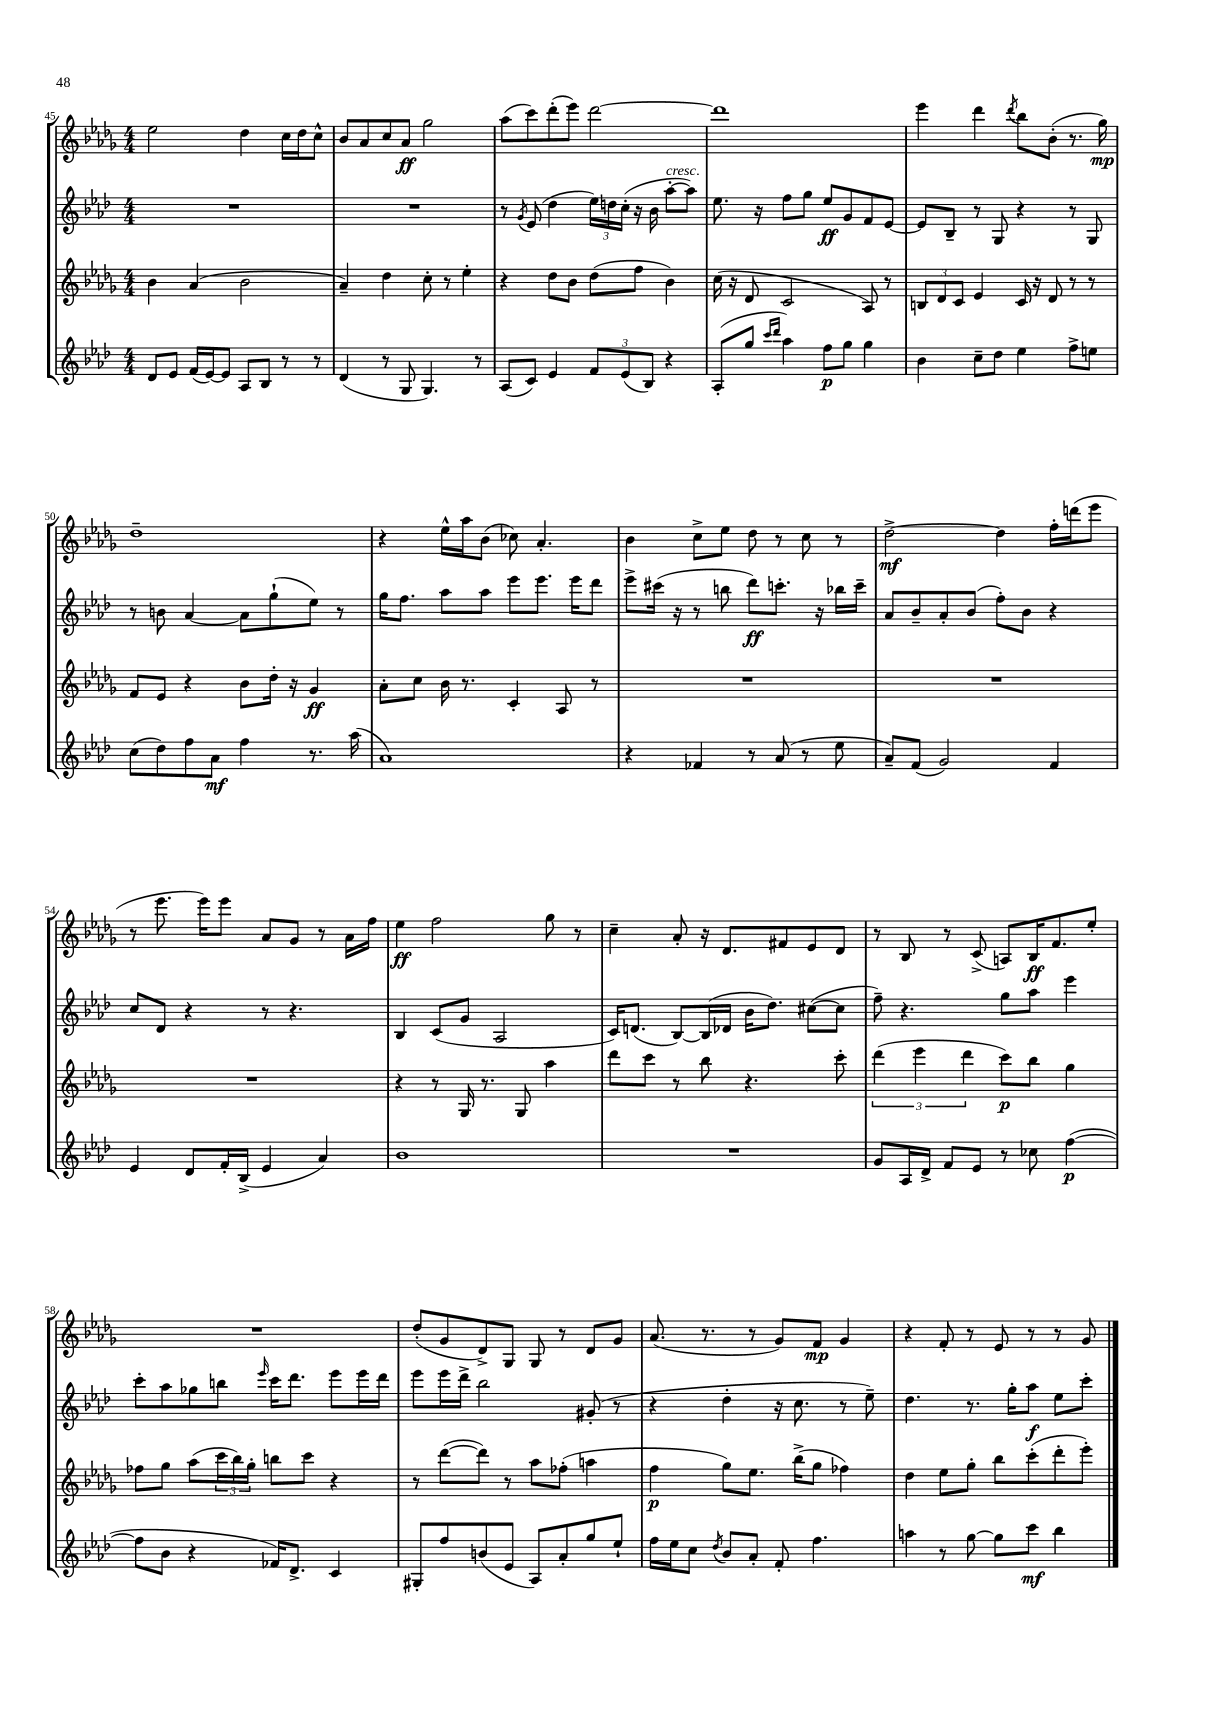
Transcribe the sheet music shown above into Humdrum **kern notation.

**kern	**kern	**kern	**kern
*staff4	*staff3	*staff2	*staff1
*clefG2	*clefG2	*clefG2	*clefG2
*k[b-e-a-d-]	*k[b-e-a-d-g-]	*k[b-e-a-d-]	*k[b-e-a-d-g-]
*M4/4	*M4/4	*M4/4	*M4/4
8d-/L	4b-\	1r	2ee-\
8e-/J	.	.	.
(16f/LL	(4a-/	.	.
[16e-/J)	.	.	.
8e-/]J	.	.	.
8A-/L	2b-\	.	4dd-\
8B-/J	.	.	.
8r	.	.	16cc\LL
.	.	.	16dd-\J
8r	.	.	8cc^^\J
=	=	=	=
(4d-/	4a-~/)	1r	8b-/L
.	.	.	8a-/
8r	4dd-\	.	8cc/
8G/	.	.	8a-/J
4.G/)	8cc'\	.	2gg-\
.	8r	.	.
.	4ee-'\	.	.
8r	.	.	.
=	=	=	=
(8A-/L	4r	8r	(8aa-\L
.	.	8qg/	.
8c/J)	.	(8e-/	8ccc\)
4e-/	8dd-\L	4dd-\	(8ddd-'\
.	8b-\J	.	8eee-\J)
12f/L	(8dd-\L	24ee-\LL)	[2ddd-\
.	.	24dd\	.
(12e-/	.	(24cc'\JJ	.
.	8ff\J	16r	.
12B-/J)	.	.	.
.	.	16b-\	.
4r	4b-\)	[8aa-'\L	.
.	.	8aa-\]J)	.
=	=	=	=
(8A-'/L	(16cc\	8.ee-\	1ddd-]
.	16r	.	.
8gg/J	8d-/	.	.
.	.	16r	.
16qqccc/LL	.	.	.
16qqddd-/JJ	.	.	.
4aa-\)	2c/	8ff\L	.
.	.	8gg\J	.
8ff\L	.	8ee-/L	.
8gg\J	.	8g/	.
4gg\	8A-/)	8f/	.
.	8r	[8e-/J	.
=	=	=	=
4b-\	12B/L	8e-/]L	4eee-\
.	12d-/	.	.
.	.	8B-~/J	.
.	12c/J	.	.
8cc~\L	4e-/	8r	4ddd-\
8dd-\J	.	8G/	.
.	.	.	8qddd-/
4ee-\	16c/	4r	8bb-\L
.	16r	.	.
.	8d-/	.	(8b-'\J
8ff^\L	8r	8r	8.r
8ee\J	8r	8G/	.
.	.	.	16gg-\)
=	=	=	=
(8cc\L	8f/L	8r	1dd-~
8dd-\)	8e-/J	8b\	.
8ff\	4r	[4a-/	.
8a-\J	.	.	.
4ff\	8b-\L	8a-\]L	.
.	16dd-'\Jk	(8gg`\	.
.	16r	.	.
8.r	4g-/	8ee-\J)	.
.	.	8r	.
(16aa-\	.	.	.
=	=	=	=
1a-)	8a-'\L	16gg\LK	4r
.	.	8.ff\J	.
.	8cc\J	.	.
.	16b-\	8aa-\L	16ee-^^\LL
.	8.r	.	16aa-\J
.	.	8aa-\J	(8b-\J
.	4c'/	8eee-\L	8cc-\)
.	.	8.eee-\J	4.a-'/
.	8A-/	.	.
.	.	16eee-\LK	.
.	8r	8ddd-\J	.
=	=	=	=
4r	1r	8eee-^\L	4b-\
.	.	(16ccc#\Jk	.
.	.	16r	.
4f-/	.	8r	8cc^\L
.	.	8bb\	8ee-\J
8r	.	8ddd-\L)	8dd-\
(8a-/	.	8.ccc'\J	8r
8r	.	.	8cc\
.	.	16r	.
8ee-\	.	16bb-\LL	8r
.	.	16ccc~\JJ	.
=	=	=	=
8a-~/L)	1r	8a-/L	[2dd-^\
(8f/J	.	8b-~/	.
2g/)	.	8a-'/	.
.	.	(8b-/J	.
.	.	8ff'\L)	4dd-\]
.	.	8b-\J	.
4f/	.	4r	16ff'\LL
.	.	.	(16ddd\J
.	.	.	8eee-\J
=	=	=	=
4e-/	1r	8cc/L	8r
.	.	8d-/J	8.eee-\
8d-/L	.	4r	.
.	.	.	16eee-\LK)
16f'/L	.	.	8eee-\J
(16B-^/JJ	.	.	.
4e-/	.	8r	8a-/L
.	.	4.r	8g-/J
4a-/)	.	.	8r
.	.	.	16a-\LL
.	.	.	16ff\JJ
=	=	=	=
1b-	4r	4B-/	4ee-\
.	8r	(8c/L	2ff\
.	16G-/	8g/J	.
.	8.r	.	.
.	.	2A-/	.
.	8G-/	.	.
.	4aa-\	.	8gg-\
.	.	.	8r
=	=	=	=
1r	8ddd-\L	16c/LK)	4cc~\
.	.	(8.d/J	.
.	8ccc\J	.	.
.	8r	[8B-/L)	8a-'/
.	8bb-\	(16B-/]L	16r
.	.	16d-/JJ	8.d-/L
.	4.r	16b-\LK	.
.	.	8.dd-\J)	.
.	.	.	8f#/
.	.	([8cc#\L	8e-/
.	8ccc'\	8cc#\]J	8d-/J
=	=	=	=
8g/L	(6ddd-\	8ff~\)	8r
16A-/L	.	4.r	8B-/
.	6eee-\	.	.
16d-^/JJ	.	.	.
8f/L	.	.	8r
.	6ddd-\	.	.
8e-/J	.	.	(8c^/
8r	8ccc\L)	8gg\L	8A/L)
8cc-\	8bb-\J	8aa-\J	16B-/K
.	.	.	8.f/
([4ff\	4gg-\	4eee-\	.
.	.	.	8ee-'/J
=	=	=	=
8ff\]L	8ff-\L	8ccc'\L	1r
8b-\J	8gg-\J	8aa-\	.
4r	(8aa-\L	8gg-\	.
.	24ccc\L	8bb\J	.
.	24bb-\)	.	.
.	24gg-'\JJ	.	.
.	.	16qqeee-/	.
16f-/LK)	8bb\L	16ccc\LK	.
8.d-^/J	.	8.ddd-\J	.
.	8ccc\J	.	.
4c/	4r	8eee-\L	.
.	.	16eee-\L	.
.	.	16ddd-\JJ	.
=	=	=	=
8G#'/L	8r	8eee-\L	(8dd-'/L
8ff/	([8ddd-\L	16eee-\L	8g-/
.	.	16ddd-^\JJ	.
(8b/	8ddd-\]J)	2bb-\	8d-^/)
8e-/J	8r	.	8G-/J
8A-/L)	8aa-\L	.	8G-/
8a-'/	(8ff-'\J	.	8r
8gg/	4aa\	(8g#'/	8d-/L
8ee-`/J	.	8r	8g-/J
=	=	=	=
16ff\LL	4ff\	4r	(8.a-/
16ee-\J	.	.	.
8cc\J	.	.	.
.	.	.	8.r
8qdd-/	.	.	.
8b-/L	8gg-\L)	4dd-'\	.
8a-'/J	8.ee-\J	.	8r
8f'/	.	16r	8g-/L)
.	(16bb-^\LK	8.cc\	.
4.ff\	8gg-\J	.	8f/J
.	4ff-\)	8r	4g-/
.	.	8ee-~\)	.
=	=	=	=
4aa\	4dd-\	4.dd-\	4r
8r	8ee-\L	.	8f'/
[8gg\	8gg-'\J	8.r	8r
8gg\]L	8bb-\L	.	8e-/
.	.	16gg'\LK	.
8ccc\J	(8ccc'\	8aa-\J	8r
4bb-\	8ddd-'\	8ee-\L	8r
.	8eee-'\J)	8ccc'\J	8g-/
==	==	==	==
*-	*-	*-	*-
